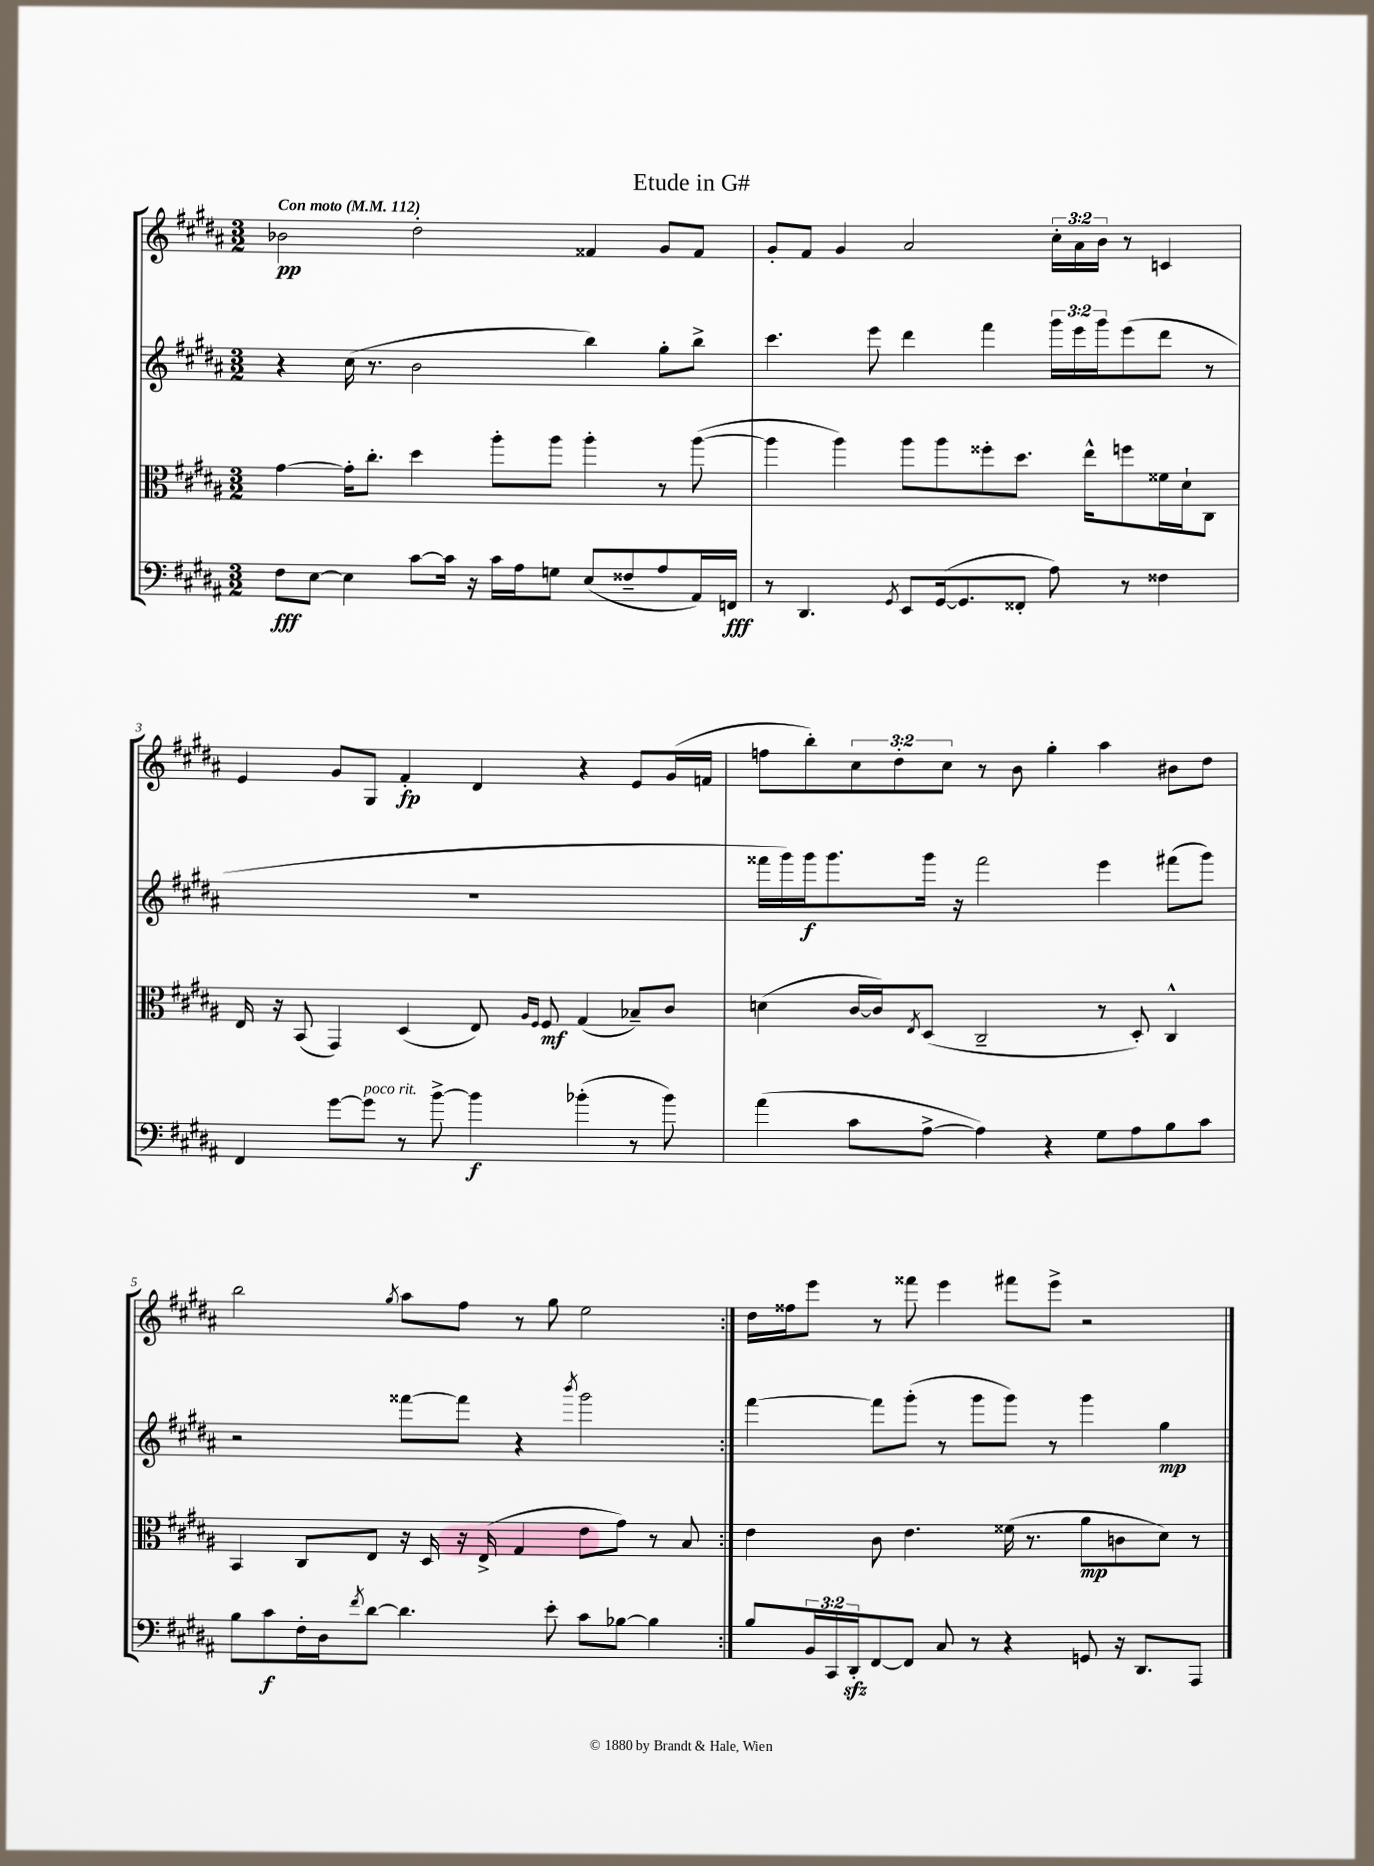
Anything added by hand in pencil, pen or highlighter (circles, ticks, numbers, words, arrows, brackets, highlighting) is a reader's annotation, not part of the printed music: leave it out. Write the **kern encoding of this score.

**kern	**dynam	**kern	**dynam	**kern	**dynam	**kern	**dynam
*part4	*part4	*part3	*part3	*part2	*part2	*part1	*part1
*staff4	*staff4	*staff3	*staff3	*staff2	*staff2	*staff1	*staff1
*clefF4	*	*clefC3	*	*clefG2	*	*clefG2	*
*k[f#c#g#d#a#]	*	*k[f#c#g#d#a#]	*	*k[f#c#g#d#a#]	*	*k[f#c#g#d#a#]	*
*M3/2	*	*M3/2	*	*M3/2	*	*M3/2	*
*MM112	*	*MM112	*	*MM112	*	*MM112	*
=1	=1	=1	=1	=1	=1	=1	=1
!	!	!	!	!	!	!LO:TX:a:B:t=Con moto	!
8F#\L	fff	[4g#\	.	4r	.	2b-X\	pp
[8E\J	.	.	.	.	.	.	.
4E\]	.	16g#'\KL]	.	(16cc#\	.	.	.
.	.	8.cc#'\J	.	8.r	.	.	.
[8c#\L	.	4dd#\	.	2b\	.	2dd#'\	.
16c#\Jk]	.	.	.	.	.	.	.
16r	.	.	.	.	.	.	.
16c#\LL	.	8aa#'\L	.	.	.	.	.
16A#\J	.	.	.	.	.	.	.
8Gn\J	.	8aa#\J	.	.	.	.	.
(8E/L	.	4aa#'\	.	4bb\)	.	4f##X/	.
8F##X~/	.	.	.	.	.	.	.
8A#/	.	8r	.	8gg#'\L	.	8g#/L	.
16AA#/L)	.	([8aa#\	.	8bb^\J	.	8f##/J	.
16FFn/JJ	fff	.	.	.	.	.	.
=2	=2	=2	=2	=2	=2	=2	=2
8r	.	4aa#\]	.	4.ccc#\	.	8g#'/L	.
4.DD#/	.	.	.	.	.	8f#/J	.
.	.	4aa#\)	.	.	.	4g#/	.
.	.	.	.	8eee\	.	.	.
8qGG#/	.	.	.	.	.	.	.
8EE/L	.	8aa#\L	.	4ddd#\	.	2a#/	.
([16GG#/k	.	8aa#\	.	.	.	.	.
8.GG#/]	.	.	.	.	.	.	.
.	.	8ff##X'\	.	4fff#\	.	.	.
8FF##X'/J	.	8.dd#\J	.	.	.	.	.
8A#\)	.	.	.	24ggg#\LL	.	24cc#'\LL	.
.	.	.	.	24eee\	.	24a#\	.
.	.	16ee^^\KL	.	.	.	.	.
.	.	.	.	24ggg#\J	.	24b\JJ	.
8r	.	8ffn\	.	(8eee\	.	8r	.
4F##X\	.	16f##X\L	.	8ddd#\J	.	4cn/	.
.	.	16d#`\J	.	.	.	.	.
.	.	8C#\J	.	8r	.	.	.
!!LO:LB:g=z
=3	=3	=3	=3	=3	=3	=3	=3
4FF#/	.	16E/	.	1.r	.	4e/	.
.	.	16r	.	.	.	.	.
.	.	(8BB/	.	.	.	.	.
[8g#\L	.	4GG#/)	.	.	.	8g#/L	.
!LO:TX:a:i:t=poco rit.	!	!	!	!	!	!	!
8g#\J]	.	.	.	.	.	8G#/J	.
8r	.	(4D#/	.	.	.	4f#'/	fp
[8b^\	.	.	.	.	.	.	.
4b\]	f	8E/)	.	.	.	4d#/	.
.	.	16qqA#/LL	.	.	.	.	.
.	.	16qqF#/JJ	.	.	.	.	.
.	.	8F#/	mf	.	.	.	.
(4b-X'\	.	(4G#/	.	.	.	4r	.
8r	.	8B-X~/L)	.	.	.	8e/L	.
8b-\)	.	8c#/J	.	.	.	(16g#/L	.
.	.	.	.	.	.	16fn/JJ	.
=4	=4	=4	=4	=4	=4	=4	=4
(4a#\	.	(4dn\	.	16fff##X\LL	.	8ffn\L	.
.	.	.	.	16ggg#\)	.	.	.
.	.	.	.	16ggg#\J	f	8bb'\)	.
.	.	.	.	8.ggg#\	.	.	.
8c#\L	.	[16c#/LL	.	.	.	12cc#\	.
.	.	16c#/J])	.	.	.	.	.
.	.	.	.	.	.	12dd#'\	.
.	.	8qE/	.	.	.	.	.
[8A#^\J	.	(8D#/J	.	16ggg#\Jk	.	.	.
.	.	.	.	.	.	12cc#\J	.
.	.	.	.	16r	.	.	.
4A#\])	.	2C#~/	.	2fff##\	.	8r	.
.	.	.	.	.	.	8b\	.
4r	.	.	.	.	.	4gg#'\	.
8G#\L	.	8r	.	4eee\	.	4aa#\	.
8A#\	.	8D#'/)	.	.	.	.	.
8B\	.	4C#^^/	.	(8fff#X\L	.	8b#X\L	.
8c#\J	.	.	.	8ggg#\J)	.	8dd#\J	.
!!LO:LB:g=z
=5	=5	=5	=5	=5	=5	=5	=5
8B\L	.	4BB/	.	2r	.	2bb\	.
8c#\	f	.	.	.	.	.	.
16F#'\L	.	8C#/L	.	.	.	.	.
16D#\J	.	.	.	.	.	.	.
8qf#/	.	.	.	.	.	.	.
[8d#\J	.	8E/J	.	.	.	.	.
.	.	.	.	.	.	8qgg#/	.
4.d#\]	.	16r	.	[8fff##X\L	.	8aa#\L	.
.	.	16D#/	.	.	.	.	.
.	.	16r	.	8fff##\J]	.	8ff#\J	.
.	.	(16E^/	.	.	.	.	.
.	.	4G#/	.	4r	.	8r	.
8e'\	.	.	.	.	.	8gg#\	.
.	.	.	.	8qbbb/	.	.	.
8c#\L	.	8e\L	.	2ggg#\	.	2ee\	.
[8B-X\J	.	8g#\J)	.	.	.	.	.
4B-\]	.	8r	.	.	.	.	.
.	.	8B/	.	.	.	.	.
=6:|!	=6:|!	=6:|!	=6:|!	=6:|!	=6:|!	=6:|!	=6:|!
8B/L	.	4e\	.	[4fff#\	.	16dd#\LL	.
.	.	.	.	.	.	16ff##X\J	.
24BB/L	.	.	.	.	.	8eee\J	.
24CC#/	.	.	.	.	.	.	.
24DD#zz'/J	.	.	.	.	.	.	.
[8FF#/	.	8c#\	.	8fff#\L]	.	8r	.
8FF#/J]	.	4.e\	.	(8ggg#'\J	.	8fff##X\	.
8C#/	.	.	.	8r	.	4eee\	.
8r	.	.	.	8ggg#\L	.	.	.
4r	.	(16f##X\	.	8ggg#\J)	.	8fff#X\L	.
.	.	8.r	.	.	.	.	.
.	.	.	.	8r	.	8eee^\J	.
8GGn/	.	8a#\L	mp	4ggg#\	.	2r	.
16r	.	8cn\	.	.	.	.	.
8.DD#/L	.	.	.	.	.	.	.
.	.	8d#\J)	.	4gg#\	mp	.	.
8AAA#/J	.	8r	.	.	.	.	.
==	==	==	==	==	==	==	==
*-	*-	*-	*-	*-	*-	*-	*-
